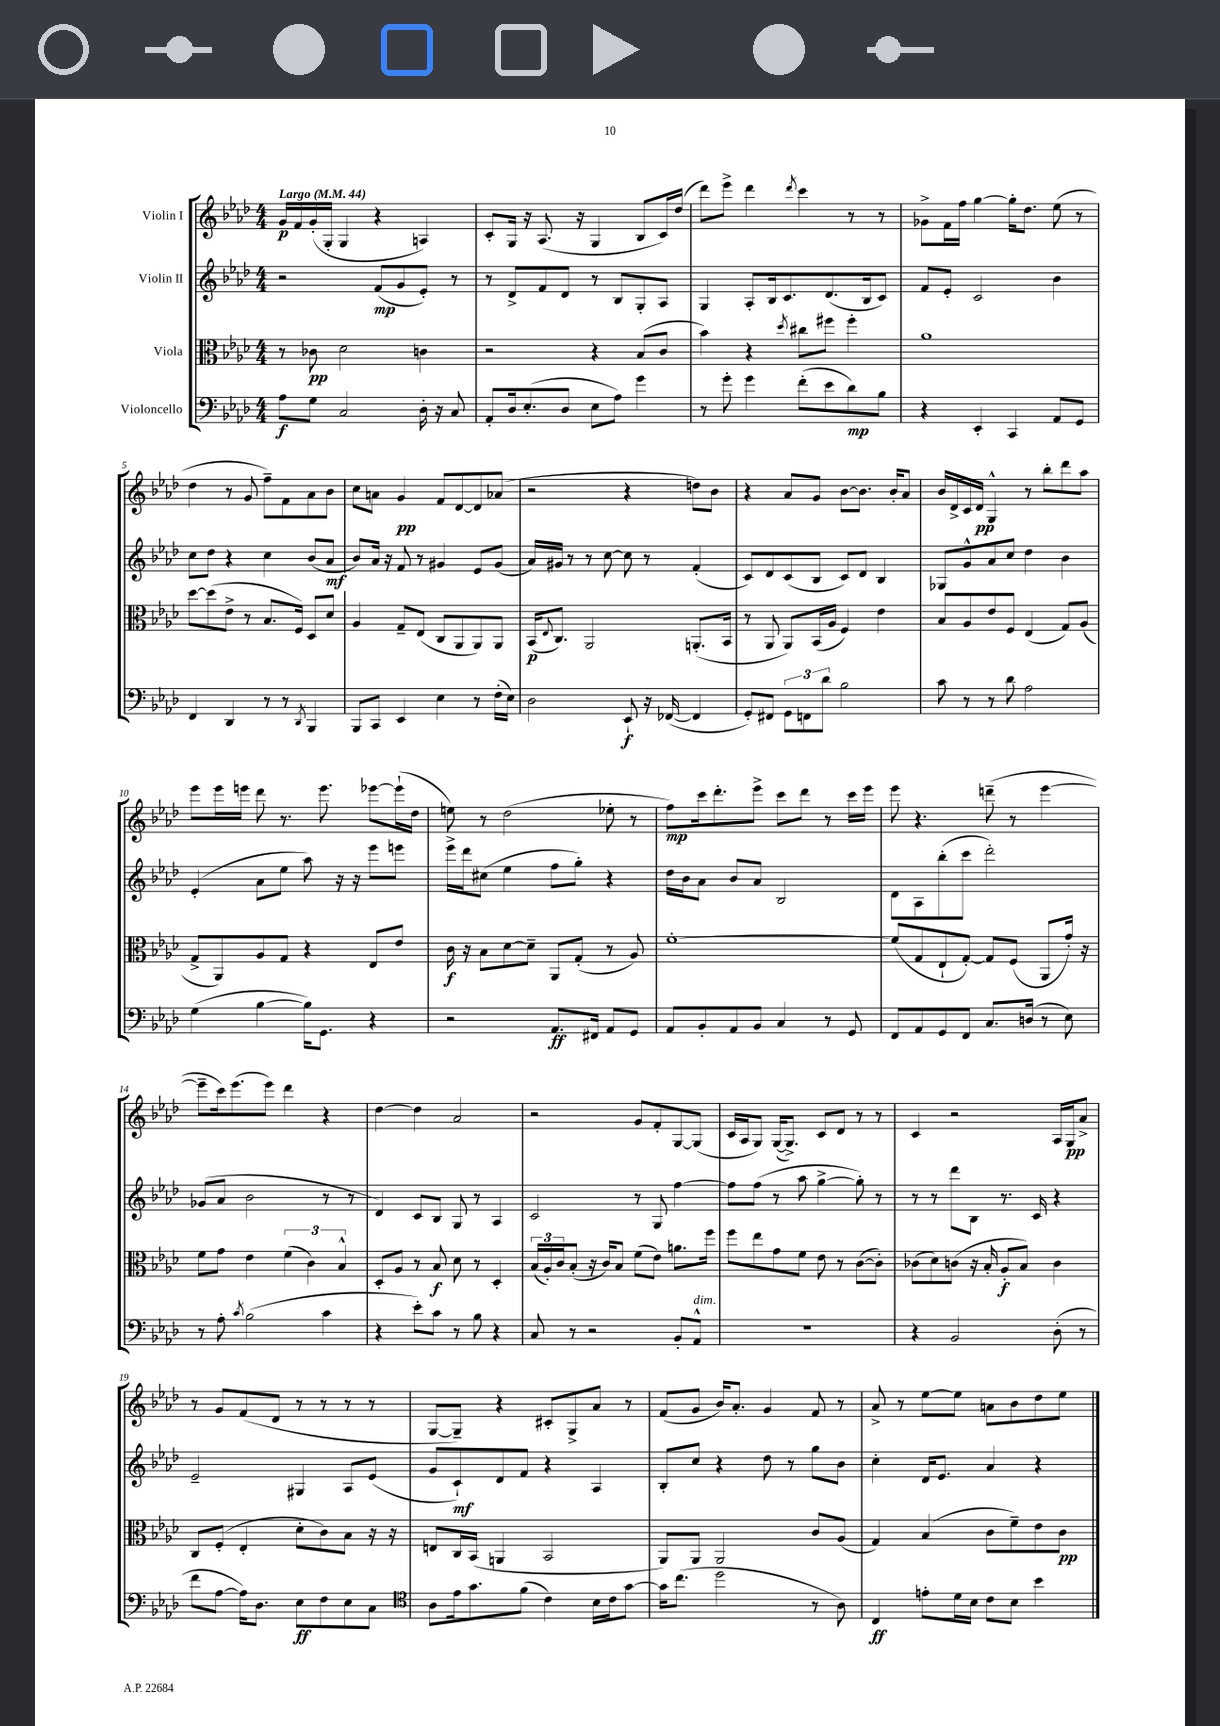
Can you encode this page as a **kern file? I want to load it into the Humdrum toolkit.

**kern	**kern	**kern	**kern
*staff4	*staff3	*staff2	*staff1
*clefF4	*clefC3	*clefG2	*clefG2
*k[b-e-a-d-]	*k[b-e-a-d-]	*k[b-e-a-d-]	*k[b-e-a-d-]
*M4/4	*M4/4	*M4/4	*M4/4
*MM44	*MM44	*MM44	*MM44
8A-	8r	2r	16g
.	.	.	16f
8G	8c-	.	(16g'
.	.	.	16G'
2C	2d-	.	4G
.	.	(8f	4r
.	.	8g	.
16D-'	4c	8e-')	4A)
16r	.	.	.
8C	.	8r	.
=	=	=	=
8AA-'	2r	8r	8c'
16D-	.	8d-^	16G
(8.E-'	.	.	16r
.	.	8f	(8.A-
8D-	.	8d-	.
.	.	.	16r
8E-	4r	8r	4G
8A-)	.	8B-	.
4g	(8B-	8G'	8B-
.	8c	8A-	16c)
.	.	.	(16dd-
=	=	=	=
8r	4b-)	4G	8ddd-)
8g'	.	.	8eee-^
4g	4r	8A-'	4ddd-
.	.	16B-	.
.	.	8.c	.
.	8qdd-	.	8qddd-
(8f'	8cc#	.	4ccc
8e-	8ff#	(8.d-	.
8d-)	4ff#'	.	8r
.	.	16B-	.
8B-	.	8c)	8r
=	=	=	=
4r	1a-	8f	8g-^
.	.	8e-'	16f
.	.	.	16ff
4EE-'	.	2c	[4gg
4CC	.	.	16gg']
.	.	.	8.dd-
8AA-	.	4b-	(8ee-
8GG	.	.	8r
=	=	=	=
4FF	[8dd-	8cc	4dd-
.	(8dd-]	8dd-	.
4DD-	8e-^	4r	8r
.	8r	.	8g
8r	8.B-	4cc	8ff~)
8r	.	.	8f
.	16F)	.	.
8qDD-	.	.	.
4BBB-	8D-	(8b-	8a-
.	8d-	8a-	8b-
=	=	=	=
8BBB-	4A-	8b-)	8cc
8CC	.	16a-	8a
.	.	16r	.
4EE-	8G~	8f	4g
.	(8E-	8r	.
4E-	8C	4g#	8f
.	8AA-	.	[8d-
8r	8AA-)	8e-	8d-]
(16F'	8AA-	(8g#	(8a-
16E-)	.	.	.
=	=	=	=
2D-	(16BB-	16a-)	2r
.	8qqE-	.	.
.	8.C)	16g#	.
.	.	8r	.
.	2AA-	8r	.
.	.	[8cc	.
8EE-`	.	8cc]	4r
16r	.	8r	.
([16FF-	.	.	.
4FF-]	(8.AA'	(4f'	8dd)
.	.	.	8b-
.	16BB-	.	.
=	=	=	=
8GG')	8r	8c)	4r
8FF#	8AA-	8d-	.
12GG	8AA-)	(8c	8a-
12FF	.	.	.
.	(16BB-	8B-	8g
12d-	.	.	.
.	16A-	.	.
2B-	4F)	8c)	[8b-
.	.	8d-	8.b-]
.	4e-	4B-	.
.	.	.	16b-'
.	.	.	8a-
=	=	=	=
8c	8B-	8G-	16b-
.	.	.	16d-^
8r	8A-	8g^^	16c
.	.	.	16d-
8r	8e-	8a-	4G^^
8d-	8F	8cc	.
2A-	(4E-	4dd-	8r
.	.	.	8bb-'
.	8G)	4b-	8ddd-
.	(8A-	.	8aa-
=	=	=	=
(4G	8G^	(4e-'	8eee-
.	8AA-)	.	16eee-
.	.	.	16eee
[4B-	8A-	8a-	8ddd-
.	8G	8ee-	8.r
16B-])	4r	8aa-)	.
8.GG	.	.	8.eee
.	.	16r	.
.	.	16r	.
4r	8E-	8eee-	[8eee-
.	8e-	8eee	(16eee-`]
.	.	.	16dd-
=	=	=	=
2r	16c	16eee-^	8ee)
.	16r	16ddd-	.
.	8B-	(8cc#	8r
.	[8d-	4ee-	(2dd-
.	8d-~]	.	.
8.AA-	8AA-	8ff	.
.	(8G'	8gg')	.
16FF#	.	.	.
8AA-	8r	4r	8ee-'
8GG	8A-)	.	8r
=	=	=	=
8AA-	[1f'	16dd-	8ff)
.	.	16b-	.
8BB-'	.	8a-	16ccc
.	.	.	8.ddd-'
8AA-	.	8b-	.
8BB-	.	8a-	8eee-^
4C	.	2B-	8ccc
.	.	.	8ddd-
8r	.	.	8r
8GG	.	.	16ccc
.	.	.	16eee-
=	=	=	=
8FF	(8f]	8d-	8eee-
8AA-	8G	8A-	4.r
8GG	8E-`	(8bb-'	.
8FF	[8G')	8ccc	.
8.C	8G]	2ddd-')	(8ddd~
.	(8F	.	8r
(16D	.	.	.
8r	8AA-	.	[4eee-
8E-)	16g')	.	.
.	16r	.	.
=	=	=	=
8r	8f	(8g-	8eee-~]
8A-'	8g	8a-	16ccc)
.	.	.	(8.eee-
8qc	.	.	.
(2B-	4e-	2b-	.
.	.	.	8eee-)
.	(6f	.	4ddd-
.	6c)	.	.
4c	.	8r	4r
.	6B-^^	.	.
.	.	8r	.
=	=	=	=
4r	8D-'	4d-)	[4dd-
.	8A-	.	.
8e-')	8r	8c	4dd-]
8c	8B-	8B-	.
8r	8d-	8G	2a-
8B-	8r	8r	.
4r	4D-'	4A-	.
=	=	=	=
8C	(24B-	2c	2r
.	24A-')	.	.
.	24c	.	.
8r	(8B-'	.	.
2r	16r	.	.
.	16c)	.	.
.	8B-	.	.
.	(8f	8r	8g
.	8e-)	8G	8f'
8BB-'	8.a	[4ff	[8G
8AA-^^	.	.	(8G]
.	16ff	.	.
=	=	=	=
1r	8ff	8ff]	16c
.	.	.	16A-
.	8ee-	(8ff	8G)
.	8g	8r	([16G
.	.	.	8.G^])
.	8f	8aa-	.
.	8e-	[4gg^	8c
.	8r	.	8d-
.	([8c	8gg'])	8r
.	8c'])	8r	8r
=	=	=	=
4r	(8c-	8r	4c
.	8d-)	8r	.
2BB-	(8c	8ddd-	2r
.	16r	8B-	.
.	16B-'	.	.
.	8A-'	8.r	.
.	8B-)	.	.
.	.	16c	.
(8D-'	4c	4r	16A-
.	.	.	16G
8r	.	.	8a-^
=	=	=	=
8f	8C	2e-~	8r
[8A-	(8F'	.	8g
16A-])	4E-'	.	(8f
8.D-	.	.	.
.	.	.	8d-
8E-	8d-'	4G#	8r
8F	8c)	.	8r
8E-	8B-	8A-	8r
8C	16r	(8e-	8r
.	16r	.	.
=	=	=	=
*clefC4	*	*	*
8A-	8E	8g	[8G
16e-	16C	8c`)	8G~])
8.g	(16BB-	.	.
.	4AA	8d-	4r
(8f	.	8f	.
4c)	2BB-	4r	8c#'
.	.	.	8G^
16B-	.	4A-	8a-
16c	.	.	.
[8g	.	.	8r
=	=	=	=
16g]	8AA-)	8B-'	(8f
(8.cc	.	.	.
.	8AA-	8cc	8g
2dd-	2AA-	4r	16b-)
.	.	.	8.a-'
.	.	8dd-	4g
.	.	8r	.
8r	8c	8gg	8f
8A-)	(8A-	8b-	8r
=	=	=	=
4C	4G)	4cc'	8a-^
.	.	.	8r
8e'	(4B-	16d-	[8ee-
.	.	8.e-	.
16d-	.	.	8ee-]
16B-	.	.	.
8c	8c	4a-	8a
8B-	8f~)	.	8b-
4b-	8e-	4r	8dd-
.	8c	.	8ee-
==	==	==	==
*-	*-	*-	*-
